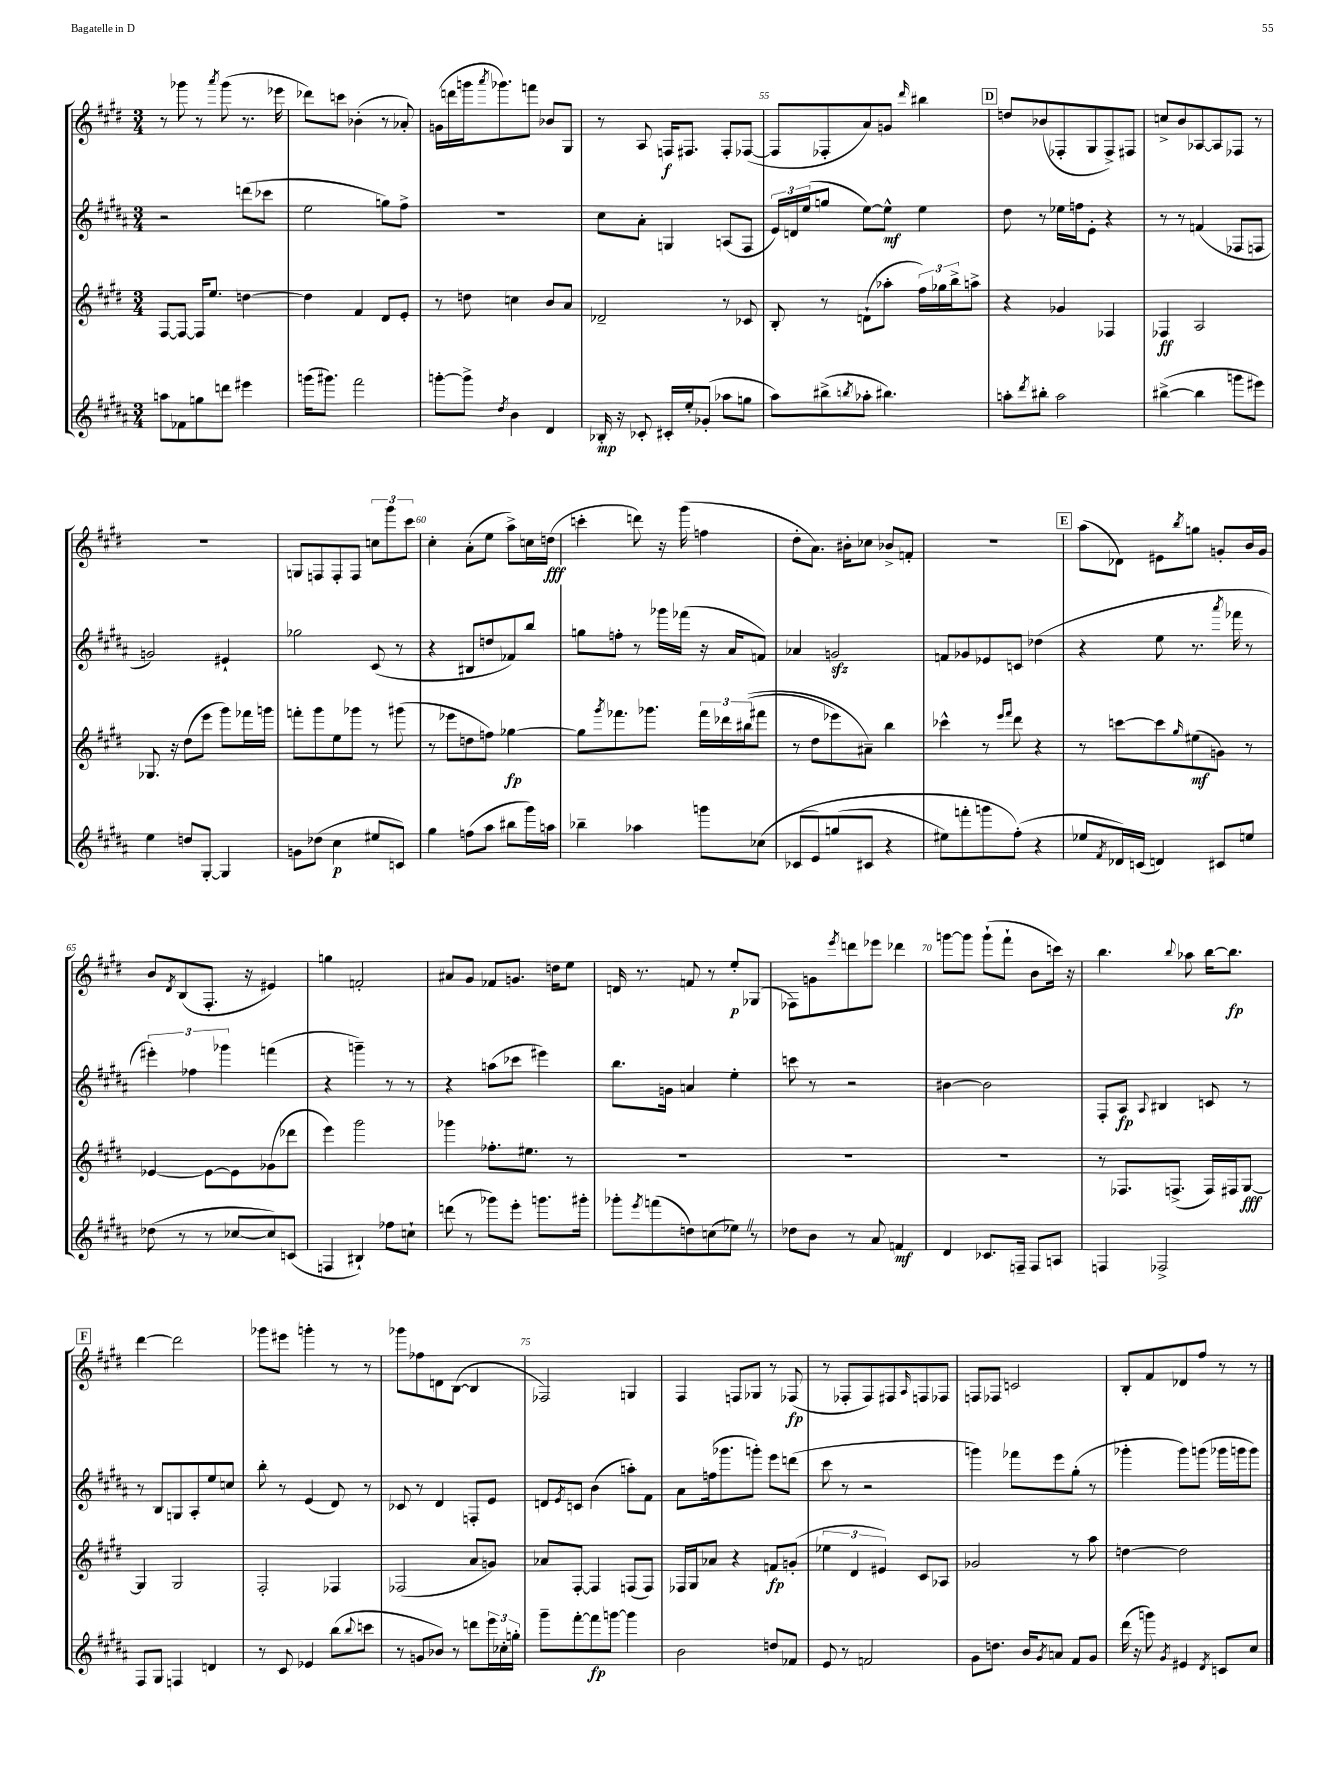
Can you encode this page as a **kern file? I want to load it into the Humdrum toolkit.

**kern	**dynam	**kern	**dynam	**kern	**dynam	**kern	**dynam
*part4	*part4	*part3	*part3	*part2	*part2	*part1	*part1
*staff4	*staff4	*staff3	*staff3	*staff2	*staff2	*staff1	*staff1
*clefG2	*	*clefG2	*	*clefG2	*	*clefG2	*
*k[f#c#g#d#a#]	*	*k[f#c#g#d#]	*	*k[f#c#g#d#a#]	*	*k[f#c#g#d#]	*
*M3/4	*	*M3/4	*	*M3/4	*	*M3/4	*
=51	=51	=51	=51	=51	=51	=51	=51
8aan\L	.	[8F#/L	.	2r	.	8r	.
8f-X\	.	8F#/J_	.	.	.	8ggg-X\	.
8ggn\	.	16F#/KL]	.	.	.	8r	.
.	.	8.ee/J	.	.	.	.	.
.	.	.	.	.	.	8qaaa/	.
8dddn\J	.	.	.	.	.	(8ggg-\	.
4eee#X\	.	[4ddn\	.	(8dddn\L	.	8.r	.
.	.	.	.	8ccc-X\J	.	.	.
.	.	.	.	.	.	16eee-X\	.
=52	=52	=52	=52	=52	=52	=52	=52
(16gggn\KL	.	4dd\]	.	2ee\	.	8ddd-X\L)	.
8.ggg#X\J)	.	.	.	.	.	.	.
.	.	.	.	.	.	8cccn\J	.
2fff#\	.	4f#/	.	.	.	(4b-X'\	.
.	.	8d#/L	.	8ggn\L)	.	8r	.
.	.	8e'/J	.	8ff#^\J	.	8a-X'/)	.
=53	=53	=53	=53	=53	=53	=53	=53
[8gggn'\L	.	8r	.	2.r	.	(16gn\LL	.
.	.	.	.	.	.	16dddn\	.
8ggg^\J]	.	8ddn\	.	.	.	16gggn\J	.
.	.	.	.	.	.	8qaaa/	.
.	.	.	.	.	.	8.ggg-X\)	.
8qdd#/	.	.	.	.	.	.	.
4b\	.	4ccn\	.	.	.	.	.
.	.	.	.	.	.	8fffn\J	.
4d#/	.	8b/L	.	.	.	8b-X/L	.
.	.	8a/J	.	.	.	8G#/J	.
=54	=54	=54	=54	=54	=54	=54	=54
16B-X'/	mp	2d-X~/	.	8cc#\L	.	8r	.
16r	.	.	.	.	.	.	.
8c-X'/	.	.	.	8a#'\J	.	8A/	.
16c#X'/LL	.	.	.	4Gn/	.	16Fn/KL	f
16ee'/J	.	.	.	.	.	8.F#X/J	.
(8g-X'/J	.	.	.	.	.	.	.
8aa-X\L	.	8r	.	(8An/L	.	8F#'/L	.
8ggn\J	.	8c-X/	.	8F#/J	.	([8F-X/J	.
=55	=55	=55	=55	=55	=55	=55	=55
8aa#\L)	.	8B'/	.	24e/LL)	.	8F-/L]	.
.	.	.	.	24dn/	.	.	.
.	.	.	.	(24ee/J	.	.	.
(8bb#X^\	.	8r	.	8ggn/J	.	8F-X'/	.
8qbbn/	.	.	.	.	.	.	.
8aa-X'\J	.	(8dn`\L	.	[8ee\L)	.	8a/)	.
4.bb#X\)	.	8aa-X'\J	.	8ee^^\J]	mf	8gn/J	.
.	.	.	.	.	.	16qqddd#/	.
.	.	24ff#\LL)	.	4ee\	.	4bb#X\	.
.	.	24gg-X\	.	.	.	.	.
.	.	24bb^\J	.	.	.	.	.
.	.	8aan^\J	.	.	.	.	.
!!LO:REH:place=s1:t=D
=56	=56	=56	=56	=56	=56	=56	=56
8aan'\L	.	4r	.	8dd#\	.	8ddn/L	.
8qddd#/	.	.	.	.	.	.	.
8bb#X'\J	.	.	.	8r	.	(8b-X/	.
2aa\	.	4g-X/	.	16ee-X\LL	.	8F-X'/	.
.	.	.	.	16ffn\J	.	.	.
.	.	.	.	8e'\J	.	8G#/	.
.	.	4F-X/	.	4r	.	8F-^/)	.
.	.	.	.	.	.	8F#X/J	.
=57	=57	=57	=57	=57	=57	=57	=57
([4bb#X^\	.	4F-X/	ff	8r	.	8ccn^/L	.
.	.	.	.	8r	.	8b/	.
4bb#\]	.	2A/	.	(4fn/	.	[8A-X/	.
.	.	.	.	.	.	8A-/]	.
8gggn\L	.	.	.	8F-X/L	.	8F-X/J	.
8eee#X\J)	.	.	.	8Fn/J	.	8r	.
!!LO:LB:g=z
=58	=58	=58	=58	=58	=58	=58	=58
4ee\	.	8.G-X/	.	2gn/)	.	2.r	.
.	.	16r	.	.	.	.	.
8ddn/L	.	(8dd#\L	.	.	.	.	.
[8G#'/J	.	8eee\J	.	.	.	.	.
4G#/]	.	8ggg#\L)	.	4e#X`/	.	.	.
.	.	16fff-X\L	.	.	.	.	.
.	.	16gggn\JJ	.	.	.	.	.
=59	=59	=59	=59	=59	=59	=59	=59
8gn\L	.	8fffn'\L	.	2gg-X\	.	8Gn/L	.
(8dd-X\J	.	8ggg#\	.	.	.	8Fn/	.
4cc#\	p	8ee\	.	.	.	8F'/	.
.	.	8ggg-X\J	.	.	.	8F/J	.
8ee#X/L	.	8r	.	(8c#/	.	12ccn\L	.
.	.	.	.	.	.	12ggg#\	.
8cn/J)	.	(8ggg#X\	.	8r	.	.	.
.	.	.	.	.	.	12ccc#\J	.
=60	=60	=60	=60	=60	=60	=60	=60
4gg#\	.	8r	.	4r	.	4cc#'\	.
.	.	8eee-X\L	.	.	.	.	.
(8ffn\L	.	8ddn\	.	8B#X/L	.	(8a'\L	.
8aa#\J	.	8ffn\J)	.	8ddn/	.	8ee\J	.
8bb#X\L	.	[4gg-X\	fp	8f-X/)	.	8aa^\L)	.
16ggg#\L)	.	.	.	8bb/J	.	16ccn\L	.
16aan\JJ	.	.	.	.	.	(16ddn\JJ	fff
=61	=61	=61	=61	=61	=61	=61	=61
4bb-X~\	.	8gg-\L]	.	8ggn\L	.	4cccn'\	.
.	.	8qggg#/	.	.	.	.	.
.	.	8.fff-X\	.	8ffn'\J	.	.	.
4aa-X\	.	.	.	8r	.	8dddn\)	.
.	.	8.ggg-X\J	.	.	.	.	.
.	.	.	.	16ggg-X\LL	.	16r	.
.	.	.	.	(16fff-X\JJ	.	(16ggg#\	.
8gggn\L	.	24fff-\LL	.	16r	.	4ffn\	.
.	.	24ddd-X\	.	.	.	.	.
.	.	.	.	16a#/KL	.	.	.
.	.	((24bb#X\J	.	.	.	.	.
(8cc-X\J	.	8fff#X\J	.	8fn/J)	.	.	.
=62	=62	=62	=62	=62	=62	=62	=62
(8c-X/L	.	8r	.	4a-X/	.	8dd#'\L	.
8e/)	.	8dd#\L	.	.	.	8.a\J)	.
(8ggn/	.	8eee-X\)	.	2gnzz/	.	.	.
.	.	.	.	.	.	16b#X'\KL	.
8c#X/J	.	8a#X~\J)	.	.	.	8cc-X\J	.
4r	.	4bb\	.	.	.	8b-X^/L	.
.	.	.	.	.	.	8fn'/J	.
=63	=63	=63	=63	=63	=63	=63	=63
8ee#X\L)	.	4ccc-X^^\	.	8fn/L	.	2.r	.
8fffn'\	.	.	.	8g-X/	.	.	.
8gggn\	.	8r	.	8e-X/	.	.	.
.	.	16qqeee/LL	.	.	.	.	.
.	.	16qqfff#/JJ	.	.	.	.	.
(8ff#'\J)	.	8ddd#\	.	8cn/J	.	.	.
4r	.	4r	.	(4dd-X\	.	.	.
!!LO:REH:place=s1:t=E
=64	=64	=64	=64	=64	=64	=64	=64
8ee-X/L	.	8r	.	4r	.	(8aa\L	.
8qf#/	.	.	.	.	.	.	.
16d-X/L)	.	[8cccn\L	.	.	.	8d-X\J)	.
(16cn/JJ	.	.	.	.	.	.	.
4dn/)	.	8ccc\]	.	8ee\	.	8e#X\L	.
.	.	16qqgg#/	.	.	.	8qbb/	.
.	.	(8ee#X\	mf	8.r	.	8ggn\J	.
8c#X/L	.	8gn\J)	.	.	.	8gn'/L	.
.	.	.	.	8qaaa#/	.	.	.
.	.	.	.	16fff-X\	.	.	.
8een/J	.	8r	.	8r	.	16b/L	.
.	.	.	.	.	.	16g/JJ	.
!!LO:LB:g=z
=65	=65	=65	=65	=65	=65	=65	=65
(8dd-X\	.	[4e-X/	.	6eee#X'\)	.	8b/L	.
.	.	.	.	.	.	8qd#/	.
8r	.	.	.	.	.	(8B/	.
.	.	.	.	6ff-X\	.	.	.
8r	.	8e-\L_	.	.	.	8.F#'/J	.
.	.	.	.	6ggg-X\	.	.	.
[8cc-X/L	.	8e-\]	.	.	.	.	.
.	.	.	.	.	.	16r	.
8cc-/])	.	(8g-X\	.	(4fffn\	.	4e#X/)	.
(8cn/J	.	8ddd-X\J	.	.	.	.	.
=66	=66	=66	=66	=66	=66	=66	=66
4Fn/	.	4eee\)	.	4r	.	4ggn\	.
4B#X`/)	.	2ggg#\	.	4gggn~\)	.	2fn'/	.
8ff-X\L	.	.	.	8r	.	.	.
8ccn`\J	.	.	.	8r	.	.	.
=67	=67	=67	=67	=67	=67	=67	=67
(8dddn\	.	4ggg-X\	.	4r	.	8a#X/L	.
8r	.	.	.	.	.	8g#/J	.
8ggg-X\L)	.	8.ff-X'\L	.	(8aan\L	.	8f-X/L	.
8eee'\J	.	.	.	8ccc-X\J	.	8.gn/J	.
.	.	8.ee#X\J	.	.	.	.	.
8.gggn\L	.	.	.	4eee#X\)	.	.	.
.	.	.	.	.	.	16ddn\KL	.
.	.	8r	.	.	.	8ee\J	.
16ggg#X'\Jk	.	.	.	.	.	.	.
=68	=68	=68	=68	=68	=68	=68	=68
8ggg-X'\L	.	2.r	.	8.bb\L	.	16dn/	.
.	.	.	.	.	.	8.r	.
8qeee/	.	.	.	.	.	.	.
(8fffn\	.	.	.	.	.	.	.
.	.	.	.	16gn\Jk	.	.	.
8ddn\)	.	.	.	4an/	.	8fn/	.
(8ccn\	.	.	.	.	.	8r	.
8ee-XZ\J)	.	.	.	4ee'\	.	8ee'/L	p
8r	.	.	.	.	.	(8G-X/J	.
=69	=69	=69	=69	=69	=69	=69	=69
8dd-X\L	.	2.r	.	8cccn\	.	8F-X\L)	.
8b\J	.	.	.	8r	.	8gn\	.
.	.	.	.	.	.	8qeee/	.
8r	.	.	.	2r	.	8dddn\	.
8a#/	.	.	.	.	.	8eee-X\J	.
4fn/	mf	.	.	.	.	4ddd-X\	.
=70	=70	=70	=70	=70	=70	=70	=70
4d#/	.	2.r	.	[4b#X\	.	[8gggn\L	.
.	.	.	.	.	.	8ggg\J]	.
8.c-X/L	.	.	.	2b#\]	.	(8ggg`\L	.
.	.	.	.	.	.	8fff#`\J	.
16Fn~/Jk	.	.	.	.	.	.	.
8F/L	.	.	.	.	.	8b\L	.
8An/J	.	.	.	.	.	16cccn\Jk)	.
.	.	.	.	.	.	16r	.
=71	=71	=71	=71	=71	=71	=71	=71
4Fn/	.	8r	.	8F#'/L	.	4.bb\	.
.	.	8.F-X/L	.	8A#/J	fp	.	.
.	.	.	.	8qqA#/	.	.	.
2F-X^/	.	.	.	4B#X/	.	.	.
.	.	(8.Fn^/J	.	.	.	.	.
.	.	.	.	.	.	8qqbb/	.
.	.	.	.	.	.	8aa-X\	.
.	.	16F/LL)	.	8cn/	.	[16bb\KL	.
.	.	16F#X/J	.	.	.	8.bb\J]	fp
.	.	[8G#/J	fff	8r	.	.	.
!!LO:LB:g=z
!!LO:REH:place=s1:t=F
=72	=72	=72	=72	=72	=72	=72	=72
8F#/L	.	4G#/]	.	8r	.	[4ddd#\	.
8G#/J	.	.	.	8B/L	.	.	.
4Fn/	.	2G#/	.	8Gn/	.	2ddd#\]	.
.	.	.	.	8A#'/	.	.	.
4dn/	.	.	.	8ee/	.	.	.
.	.	.	.	8ccn/J	.	.	.
=73	=73	=73	=73	=73	=73	=73	=73
8r	.	2F#'/	.	8bb'\	.	8ggg-X\L	.
8c#/	.	.	.	8r	.	8eee#X\J	.
4e-X/	.	.	.	(4e/	.	4gggn'\	.
(8bb\L	.	4F-X/	.	8d#/)	.	8r	.
8qqbb/	.	.	.	.	.	.	.
8cccn\J	.	.	.	8r	.	8r	.
=74	=74	=74	=74	=74	=74	=74	=74
8r	.	(2F-X/	.	8c-X/	.	8ggg-X\L	.
8gn/L	.	.	.	8r	.	8ff-X\	.
8b-X/J)	.	.	.	4d#/	.	8dn\	.
8r	.	.	.	.	.	([8B\J	.
8dddn\L	.	8a/L	.	8Fn'/L	.	4B/]	.
24eee\L	.	8gn/J)	.	8e/J	.	.	.
24cc-X'\	.	.	.	.	.	.	.
24ggn'\JJ	.	.	.	.	.	.	.
=75	=75	=75	=75	=75	=75	=75	=75
8ggg#~\L	.	8a-X/L	.	8dn/L	.	2F-X/)	.
.	.	.	.	8qe/	.	.	.
[8fff#'\	.	[8F#'/J	.	8cn/J	.	.	.
8fff#\]	fp	4F#/]	.	(4b\	.	.	.
[8gggn\J	.	.	.	.	.	.	.
4ggg\]	.	(8Fn/L	.	8aan'\L)	.	4Gn/	.
.	.	8F/J)	.	8f#\J	.	.	.
=76	=76	=76	=76	=76	=76	=76	=76
2b\	.	16F-X/LL	.	8a#\L	.	4F#/	.
.	.	16G#/J	.	.	.	.	.
.	.	8a-X/J	.	(16ffn\k	.	.	.
.	.	.	.	8.ggg-X\	.	.	.
.	.	4r	.	.	.	8Fn/L	.
.	.	.	.	8gggn'\J)	.	8G-X/J	.
8ddn/L	.	8fn/L	fp	8eee\L	.	8r	.
8f-X/J	.	(8gn'/J	.	(8dddn\J	.	(8F-X/	fp
=77	=77	=77	=77	=77	=77	=77	=77
8e/	.	6ee-X\	.	8ccc#\	.	8r	.
8r	.	.	.	8r	.	8F-X'/L	.
.	.	6d#/	.	.	.	.	.
2fn/	.	.	.	2r	.	8F-/)	.
.	.	6e#X/)	.	.	.	.	.
.	.	.	.	.	.	8F#X/	.
.	.	.	.	.	.	16qqA/	.
.	.	8c#/L	.	.	.	8Fn/	.
.	.	8A-X/J	.	.	.	8F-X/J	.
=78	=78	=78	=78	=78	=78	=78	=78
8g#\L	.	2g-X/	.	4gggn\)	.	8Fn/L	.
8.ddn\J	.	.	.	.	.	8F-X/J	.
.	.	.	.	8fff-X\L	.	2cn/	.
16b/KL	.	.	.	.	.	.	.
8qg#/	.	.	.	.	.	.	.
8an/J	.	.	.	8eee\	.	.	.
8f#/L	.	8r	.	(8gg#'\J	.	.	.
8g#/J	.	8aa\	.	8r	.	.	.
=79	=79	=79	=79	=79	=79	=79	=79
(16ddd#\	.	[4ddn\	.	4ggg-X'\	.	8B'/L	.
16r	.	.	.	.	.	.	.
8gggn\)	.	.	.	.	.	8f#/	.
8qg#/	.	.	.	.	.	.	.
4e#X/	.	2dd\]	.	8ggg-\L)	.	8d-X/	.
.	.	.	.	(8gggn\J	.	8ff#/J	.
8qd#/	.	.	.	.	.	.	.
8cn/L	.	.	.	16ggg-X\LL	.	8r	.
.	.	.	.	16gggn\J	.	.	.
8cc#/J	.	.	.	8ggg\J)	.	8r	.
==	==	==	==	==	==	==	==
*-	*-	*-	*-	*-	*-	*-	*-
